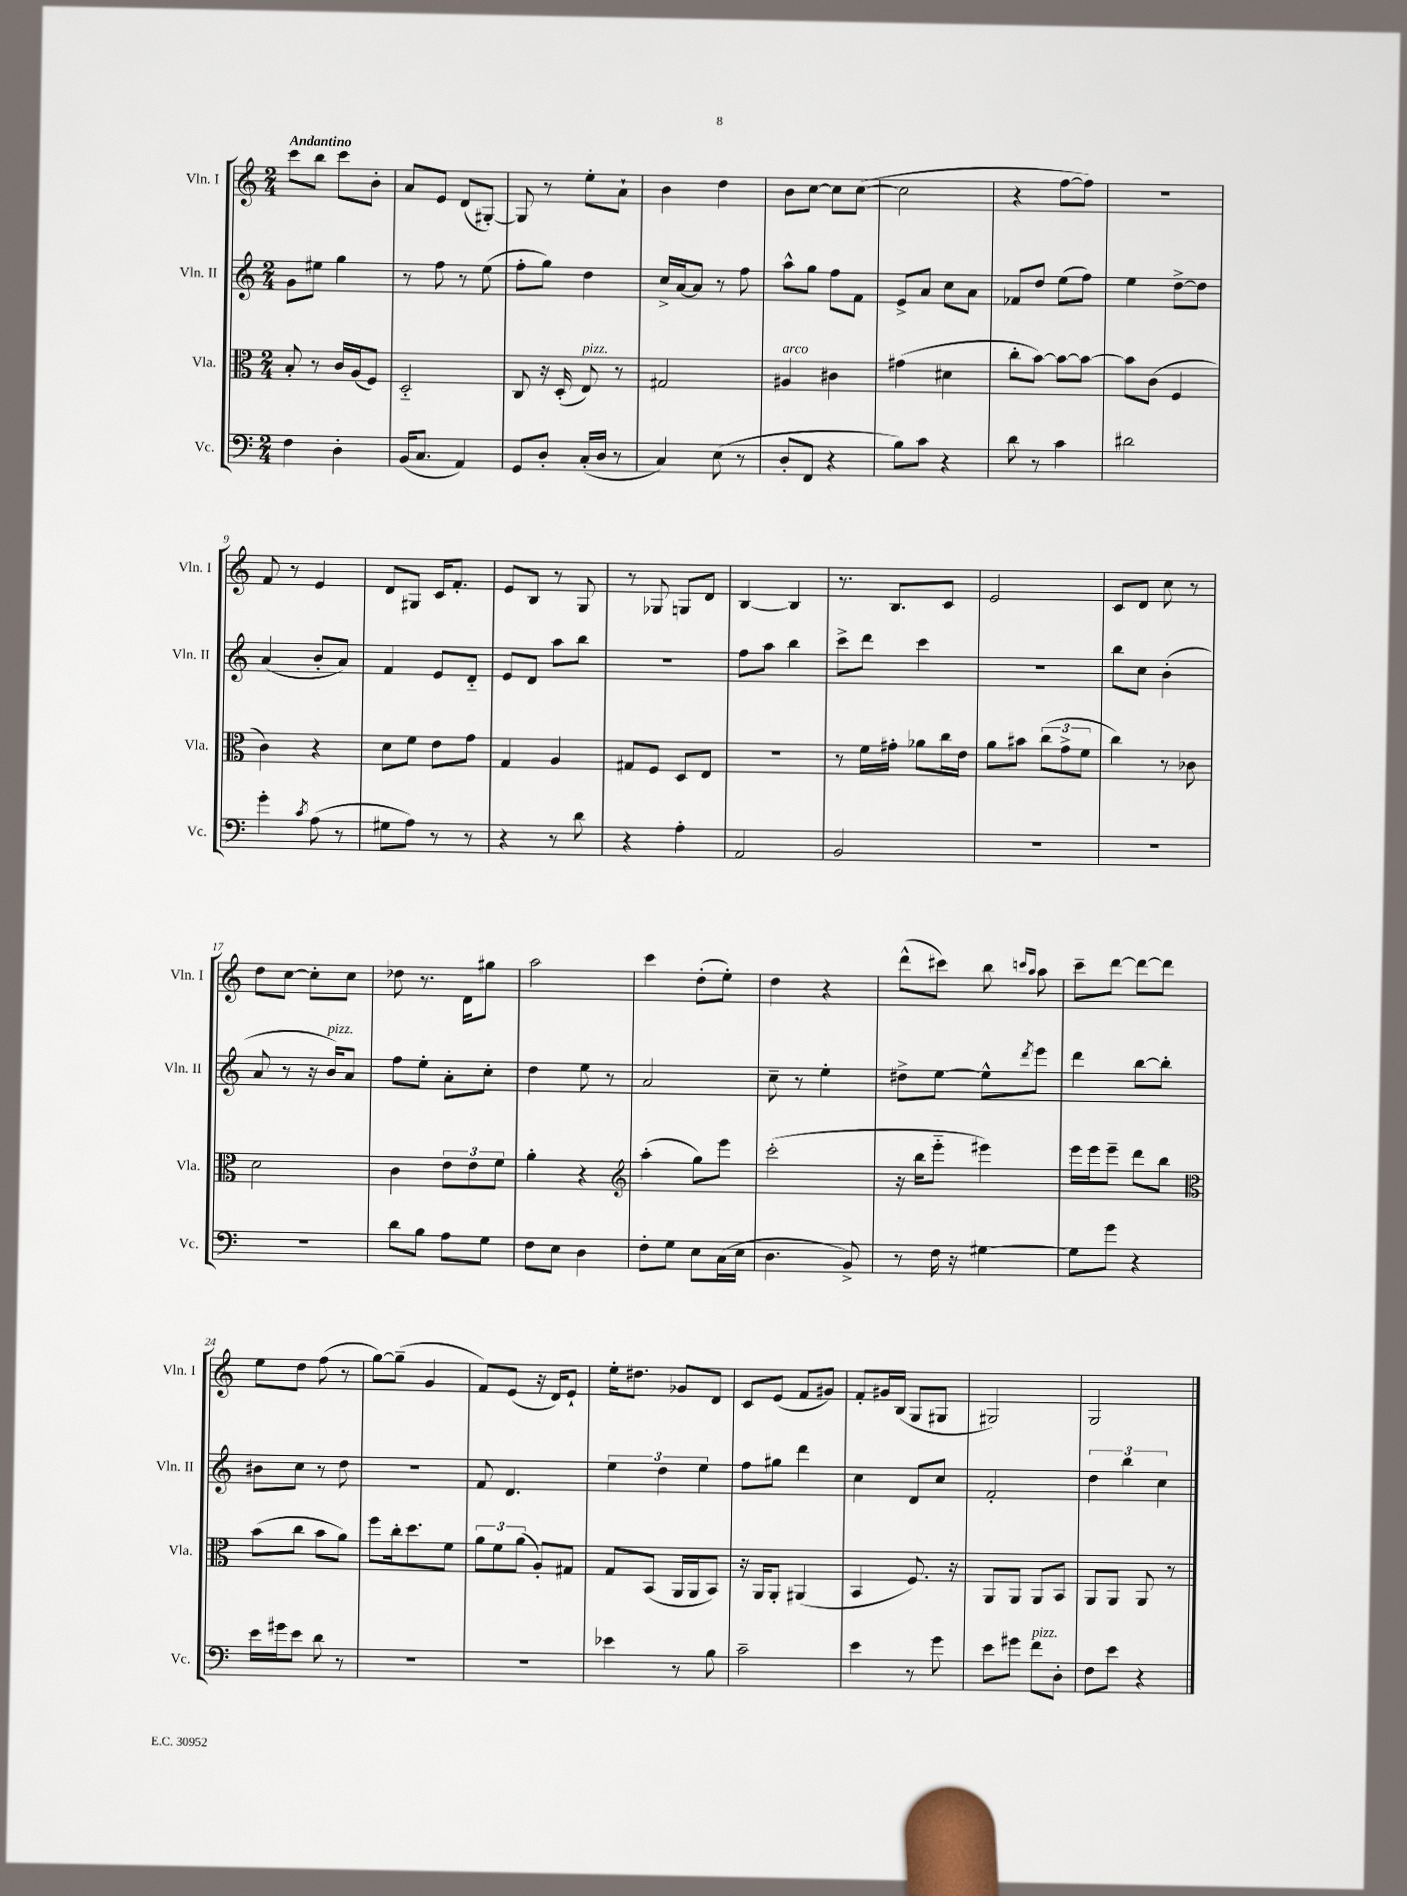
<<
\new StaffGroup <<
\new Staff = "s0" \with { instrumentName = "Vln. I" shortInstrumentName = "Vln. I" } {
    \clef treble \key c \major \numericTimeSignature \time 2/4 \tempo "Andantino"
    c'''8 b''8 c'''8 b'8-. |
    a'8 e'8 d'8( gis8~-.) |
    gis8 r8 e''8-. a'8-! |
    b'4 d''4 |
    b'8 c''8~ c''8 c''8~( |
    c''2 |
    r4 f''8~ f''8) |
    R2 |
    f'8 r8 e'4 |
    d'8 gis8 c'16 f'8.-. |
    e'8 b8 r8 g8 |
    r8 ges8 g8 d'8 |
    b4~ b4 |
    r8. b8. c'8 |
    e'2 |
    c'8 d'8 c''8 r8 |
    d''8 c''8~ c''8-. c''8 |
    des''8 r8. d'16 gis''8 |
    a''2 |
    c'''4 d''8-.( e''8-.) |
    d''4 r4 |
    d'''8-^( cis'''8) b''8 \grace { c'''16 a''16 } a''8 |
    c'''8-- d'''8~ d'''8~ d'''8 |
    e''8 d''8 f''8( r8 |
    g''8~) g''8--( g'4 |
    f'8) e'8( r16 d'16) e'8-! |
    e''16-. dis''8. ges'8 d'8 |
    c'8 e'8( f'8 gis'8) |
    f'8-. gis'16 b16( g8 gis8 |
    gis2) |
    g2 \bar "|." |
}
\new Staff = "s1" \with { instrumentName = "Vln. II" shortInstrumentName = "Vln. II" } {
    \clef treble \key c \major \numericTimeSignature \time 2/4
    g'8 eis''8 g''4 |
    r8 f''8 r8 e''8( |
    f''8-. g''8) d''4 |
    c''16-> a'16~ a'8 r8 f''8 |
    a''8-^ g''8 f''8 f'8 |
    e'8-> a'8 c''8 a'8 |
    fes'8 d''8 e''8( f''8) |
    e''4 d''8~-> d''8 |
    a'4( b'8-. a'8) |
    f'4 e'8 d'8-_ |
    e'8 d'8 a''8 b''8 |
    R2 |
    f''8 a''8 b''4 |
    c'''8-> d'''8 c'''4 |
    r2 |
    b''8 c''8 b'4-.( |
    a'8 r8 r16 b'16^\markup { \italic "pizz." }) a'8 |
    f''8 e''8-. a'8-. c''8-. |
    d''4 e''8 r8 |
    a'2 |
    c''8-- r8 e''4-. |
    dis''8-> e''8~ e''8-^ \acciaccatura { d'''8 } e'''8 |
    d'''4 b''8~ b''8-. |
    bis'8 c''8 r8 d''8 |
    R2 |
    f'8 d'4. |
    \tuplet 3/2 { e''4 d''4 e''4 } |
    f''8 gis''8 d'''4 |
    c''4 d'8 c''8 |
    f'2-. |
    \tuplet 3/2 { d''4 b''4 c''4 } \bar "|." |
}
\new Staff = "s2" \with { instrumentName = "Vla." shortInstrumentName = "Vla." } {
    \clef alto \key c \major \numericTimeSignature \time 2/4
    b8-. r8 c'16 a16( f8) |
    d2-_ |
    c8 r16 d16-.( e8^\markup { \italic "pizz." }) r8 |
    gis2 |
    ais4^\markup { \italic "arco" } cis'4 |
    gis'4( dis'4 |
    c''8-. b'8~) b'8~ b'8~ |
    b'8 c'8( f4 |
    c'4) r4 |
    d'8 f'8 e'8 g'8 |
    g4 a4 |
    gis8 f8 d8 e8 |
    r2 |
    r8 f'16 gis'16-. aes'8 c''16 e'16 |
    a'8 bis'8 \tuplet 3/2 { c''8( g'8-> f'8 } |
    c''4) r8 ces'8 |
    d'2 |
    c'4 \tuplet 3/2 { e'8 e'8 f'8 } |
    a'4-. r4 |
    \clef treble a''4-.( g''8) e'''8 |
    c'''2-.( |
    r16 b''16 e'''8-_ eis'''4) |
    e'''16 e'''16 e'''8-- d'''8 b''8 |
    \clef alto b'8( c''8 b'8 a'8) |
    f''8 c''16-. d''8. f'8 |
    \tuplet 3/2 { a'8 f'8 a'8( } a8-.) gis8 |
    g8 b,8( a,16 a,16 b,8) |
    r16 a,16 a,8-. ais,4( |
    b,4 f8.) r16 |
    a,8 a,8 a,8 b,8 |
    a,8 a,8 a,8 r8 \bar "|." |
}
\new Staff = "s3" \with { instrumentName = "Vc." shortInstrumentName = "Vc." } {
    \clef bass \key c \major \numericTimeSignature \time 2/4
    f4 d4-. |
    b,16( c8. a,4) |
    g,8 d8-. c16-.( d16 r8 |
    c4) e8( r8 |
    d8-. f,8 r4 |
    b8) c'8 r4 |
    d'8 r8 c'4 |
    dis'2 |
    g'4-. \acciaccatura { c'8 } a8( r8 |
    gis8 a8) r8 r8 |
    r4 r8 d'8 |
    r4 a4-. |
    a,2 |
    b,2 |
    R2 |
    R2 |
    R2 |
    d'8 b8 a8 g8 |
    f8 e8 d4 |
    f8-. g8 e8 c16( e16 |
    d4. b,8->) |
    r8 f16 r16 gis4~ |
    gis8 g'8 r4 |
    e'16 gis'16 e'8 d'8 r8 |
    r2 |
    r2 |
    ees'4 r8 b8 |
    c'2-- |
    e'4 r8 g'8 |
    e'8 gis'8 f'8^\markup { \italic "pizz." } d8-. |
    f8 e'8 r4 \bar "|." |
}
>>
>>
